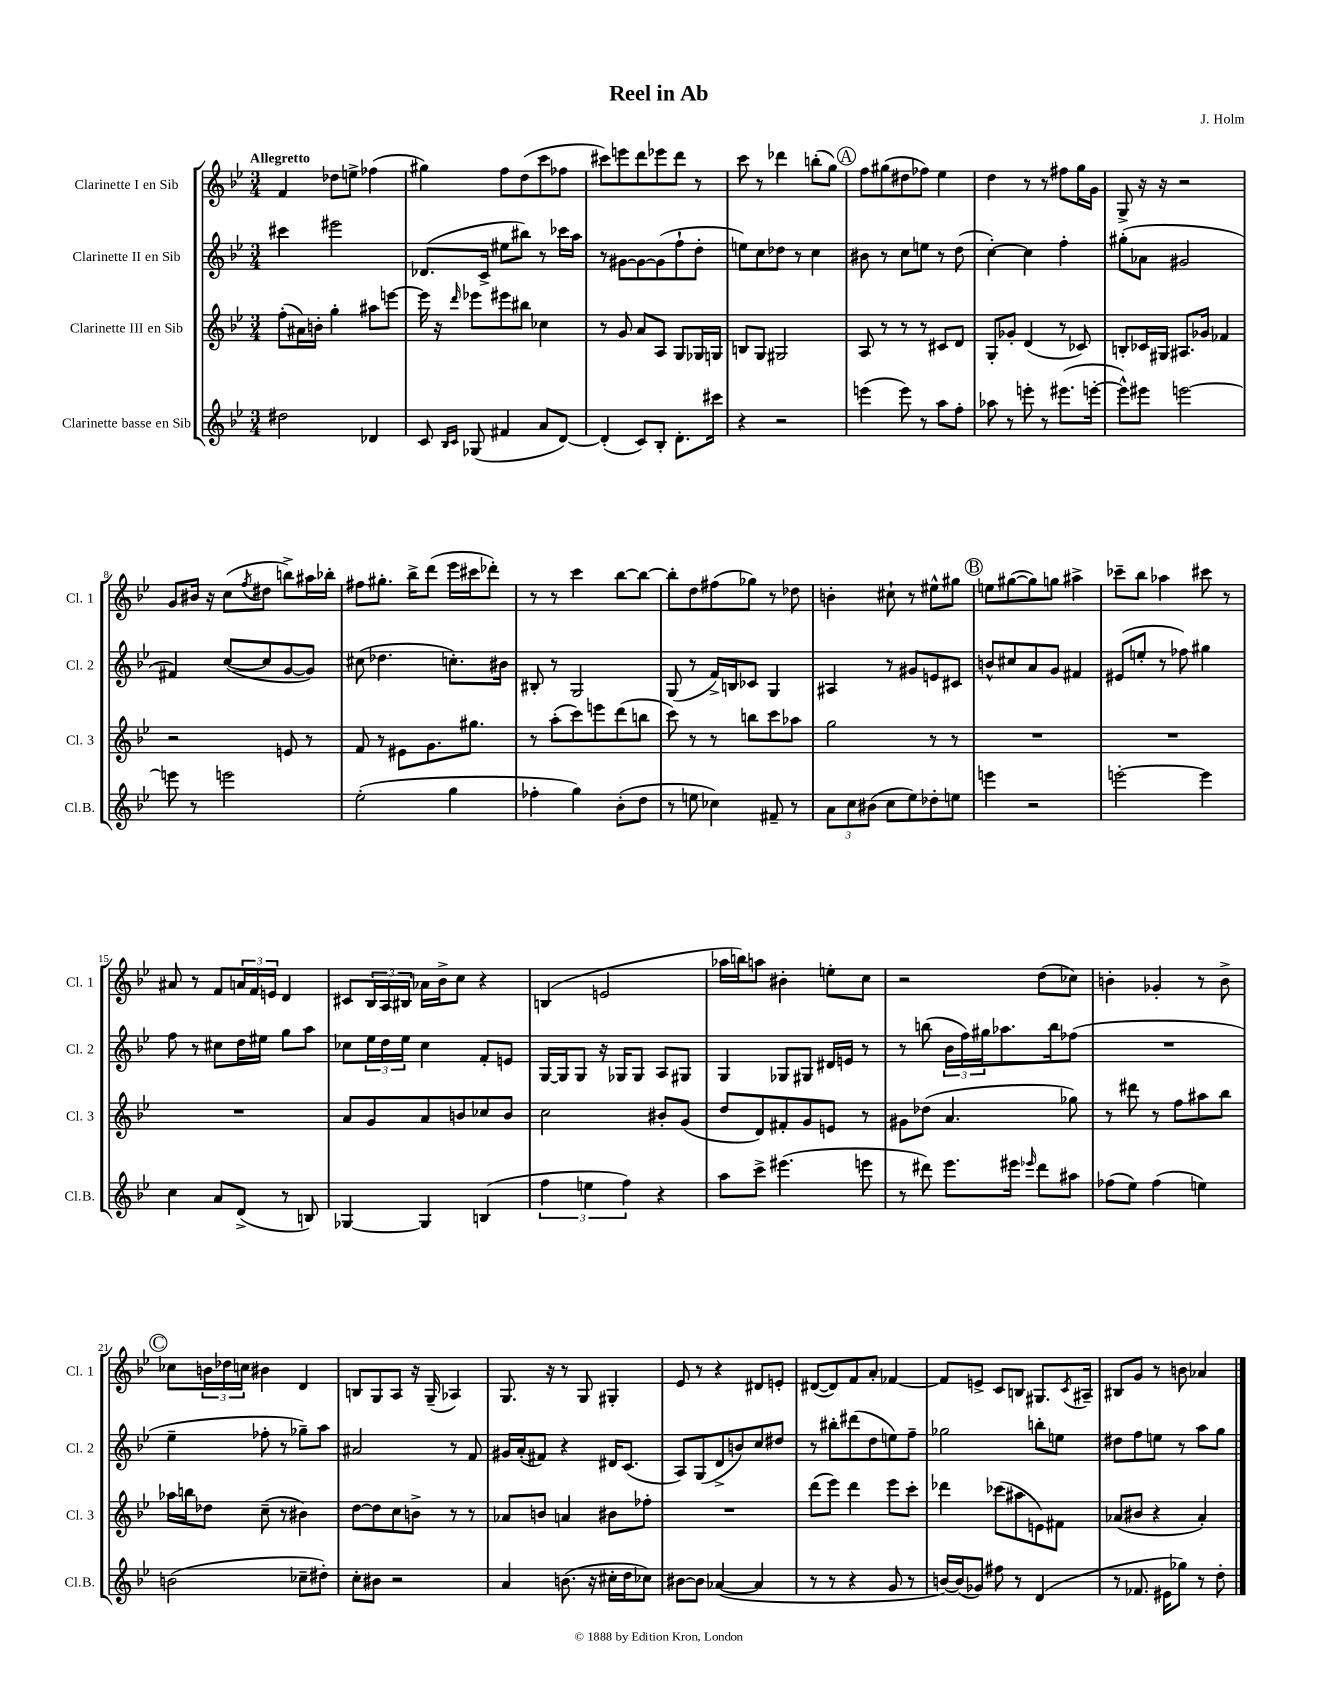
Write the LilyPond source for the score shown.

\header { title = "Reel in Ab" composer = "J. Holm" }
<<
\new StaffGroup <<
\new Staff = "s0" \with { instrumentName = "Clarinette I en Sib" shortInstrumentName = "Cl. 1" } {
    \clef treble \key bes \major \numericTimeSignature \time 3/4 \tempo "Allegretto"
    f'4 des''8 e''8-> fes''4( |
    gis''4) f''8 d''8( c'''8 fes''8 |
    cis'''8) e'''8 d'''8 ees'''8 d'''8 r8 |
    c'''8 r8 des'''4 b''8-.( g''8) |
    \mark \markup { \circle "A" } f''8 gis''8( dis''8 fes''8) ees''4 |
    d''4 r8 r8 fis''8 g''16 g'16 |
    g8-> r16 r16 r2 |
    g'8 bis'16 r16 c''8( \acciaccatura { f''8 } dis''8 b''8->) ais''16 bes''16-. |
    fis''8 gis''8.-. bes''16-> d'''8( ees'''16 cis'''16 des'''8-.) |
    r8 r8 c'''4 bes''8~ bes''8~ |
    bes''8-. d''8 fis''8( ges''8) r8 des''8 |
    b'4-. cis''8-! r8 eis''8-^ gis''8 |
    \mark \markup { \circle "B" } e''8 gis''8~( gis''8) g''8 ais''4-> |
    ces'''8-- bes''8 aes''4 cis'''8 r8 |
    ais'8 r8 f'8 \tuplet 3/2 { a'16 f'16 e'16 } d'4 |
    cis'8 \tuplet 3/2 { bes16 a16 bis16 } aes'16 bes'16-> c''8 r4 |
    b4( e'2 |
    aes''16 b''16) a''8 bis'4-. e''8-. c''8 |
    r2 d''8( ces''8) |
    b'4-. ges'4-. r8 b'8-> |
    \mark \markup { \circle "C" } ces''8 \tuplet 3/2 { b'16 des''16 c''16 } bis'4 d'4 |
    b8 g8 a8 r16 g16--( aes4) |
    g8. r16 r8 g8 gis4-. |
    ees'8 r8 r4 dis'8 e'8-. |
    dis'8~( dis'8) f'8 a'8-. fes'4~ |
    fes'8 e'8-> c'8 b8 gis8. \acciaccatura { c'8 } ais16-- |
    bis8 g'8 r8 b'8 aes'4 \bar "|." |
}
\new Staff = "s1" \with { instrumentName = "Clarinette II en Sib" shortInstrumentName = "Cl. 2" } {
    \clef treble \key bes \major \numericTimeSignature \time 3/4
    cis'''4 eis'''2 |
    des'8.( c'16-> eis''8 bis''8) r8 ces'''16 a''16 |
    r8 gis'8~ gis'8~ gis'8( f''8-! d''8-. |
    e''8) c''8 des''8 r8 c''4 |
    \mark \markup { \circle "A" } bis'8 r8 c''8 e''8 r8 d''8( |
    c''4~-.) c''4 f''4-. |
    gis''8-.( aes'8 gis'2 |
    fis'4) c''8~( c''8 g'8~ g'8) |
    cis''8( des''4. c''8.-.) bis'16 |
    bis8-. r8 g2 |
    g8( r8 f'16->) b16 ces'8 g4 |
    ais4 r8 gis'8 e'8 cis'8 |
    \mark \markup { \circle "B" } b'8-^ cis''8 a'8 g'8 fis'4 |
    eis'8( e''8-. r8 fes''8) gis''4 |
    f''8 r8 cis''8 d''16 eis''16 g''8 a''8 |
    ces''8 \tuplet 3/2 { ees''16 d''16 ees''16 } ces''4 f'8-. e'8 |
    g16~ g16 g8 r16 ges16 ges8 a8 gis8 |
    g4 ges8 gis8 dis'16 e'16 r8 |
    r8 b''8( \tuplet 3/2 { bes'16 f''16) gis''16 } aes''8. b''16 fes''8( |
    R2. |
    \mark \markup { \circle "C" } ees''4-- fes''8-. r8 ges''8--) a''8 |
    ais'2 r8 f'8 |
    gis'16 a'16-.( fis'8) r4 dis'16 c'8.( |
    a8) g8( d'8-> b'8) c''8 dis''8 |
    r8 bis''8-. dis'''8( d''8 e''8) f''8-- |
    ges''2 b''8-. e''8 |
    dis''8 f''8 e''8 r8 a''8 g''8 \bar "|." |
}
\new Staff = "s2" \with { instrumentName = "Clarinette III en Sib" shortInstrumentName = "Cl. 3" } {
    \clef treble \key bes \major \numericTimeSignature \time 3/4
    f''8-.( ais'16) b'16-. g''4-. ais''8 e'''8~ |
    e'''16 r16 \grace { d'''16 } ees'''8 eis'''8 bis''8 ces''4 |
    r8 g'8 a'8 a8 g8 ges16 g16 |
    b8 g8 gis2 |
    \mark \markup { \circle "A" } a8 r8 r8 r8 cis'8 d'8 |
    g8-. ges'8-. d'4( r8 ces'8) |
    b8-. ces'16 gis16 ais8. ges'16 fes'4 |
    r2 e'8 r8 |
    f'8 r8 eis'8 g'8. gis''8. |
    r8 a''8-.( c'''8) e'''8 d'''8( b''8 |
    c'''8) r8 r8 b''8 c'''8 aes''8 |
    g''2 r8 r8 |
    \mark \markup { \circle "B" } R2. |
    R2. |
    R2. |
    a'8 g'8 a'8 b'8 ces''8 b'8 |
    c''2 bis'8-. g'8( |
    d''8 d'8) fis'8-. g'8 e'8 r8 |
    gis'8 des''8( a'4. ges''8) |
    r8 dis'''8 r8 f''8 ais''8 bes''8 |
    \mark \markup { \circle "C" } aes''16 b''16 des''8 c''8--( r8 bis'4) |
    d''8~ d''8 c''8 b'8-> r8 r8 |
    aes'8 b'8 a'4 bis'8 fes''8-. |
    R2. |
    d'''8( ees'''8) d'''4 ees'''8 c'''8-. |
    des'''4 ces'''8( ais''8 e'8) fis'8 |
    aes'8( bis'8 r4 aes'4-.) \bar "|." |
}
\new Staff = "s3" \with { instrumentName = "Clarinette basse en Sib" shortInstrumentName = "Cl.B." } {
    \clef treble \key bes \major \numericTimeSignature \time 3/4
    dis''2 des'4 |
    c'8 \grace { bes16 c'16 } ges8( fis'4 a'8 d'8~) |
    d'4-.( c'8) bes8-. d'8.-. cis'''16 |
    r4 r2 |
    \mark \markup { \circle "A" } e'''4( e'''8) r8 a''8 f''8-. |
    aes''8 r8 e'''8-. r8 eis'''8.( e'''16~-. |
    e'''8-^) eis'''8 e'''2~ |
    e'''8 r8 e'''2 |
    ees''2-.( g''4 |
    fes''4-. g''4) bes'8-.( d''8 |
    r8 e''8 ces''4) fis'8-- r8 |
    \tuplet 3/2 { a'8 c''8 bis'8( } c''8 ees''8) des''8-. e''8 |
    \mark \markup { \circle "B" } e'''4 r2 |
    e'''2~-. e'''4 |
    c''4 a'8 d'8->( r8 b8) |
    ges4~ ges4 b4( |
    \tuplet 3/2 { f''4 e''4 f''4) } r4 |
    a''8 c'''8-> eis'''4.( e'''8 |
    r8 dis'''8) ees'''8. eis'''16 \grace { ees'''16 } dis'''8 ais''8 |
    fes''8( ees''8) fes''4( e''4) |
    \mark \markup { \circle "C" } b'2( ces''8-- dis''8-.) |
    c''8-. bis'8 r2 |
    a'4 b'8.( r16 cis''16-. d''16 ces''8) |
    bis'8~ bis'8 aes'4~( aes'4 |
    r8 r8 r4 g'8 r8 |
    b'16~) b'16( ges'8) fis''8 r8 d'4( |
    r8 fes'8. eis'16 ges''8) r8 d''8-. \bar "|." |
}
>>
>>
